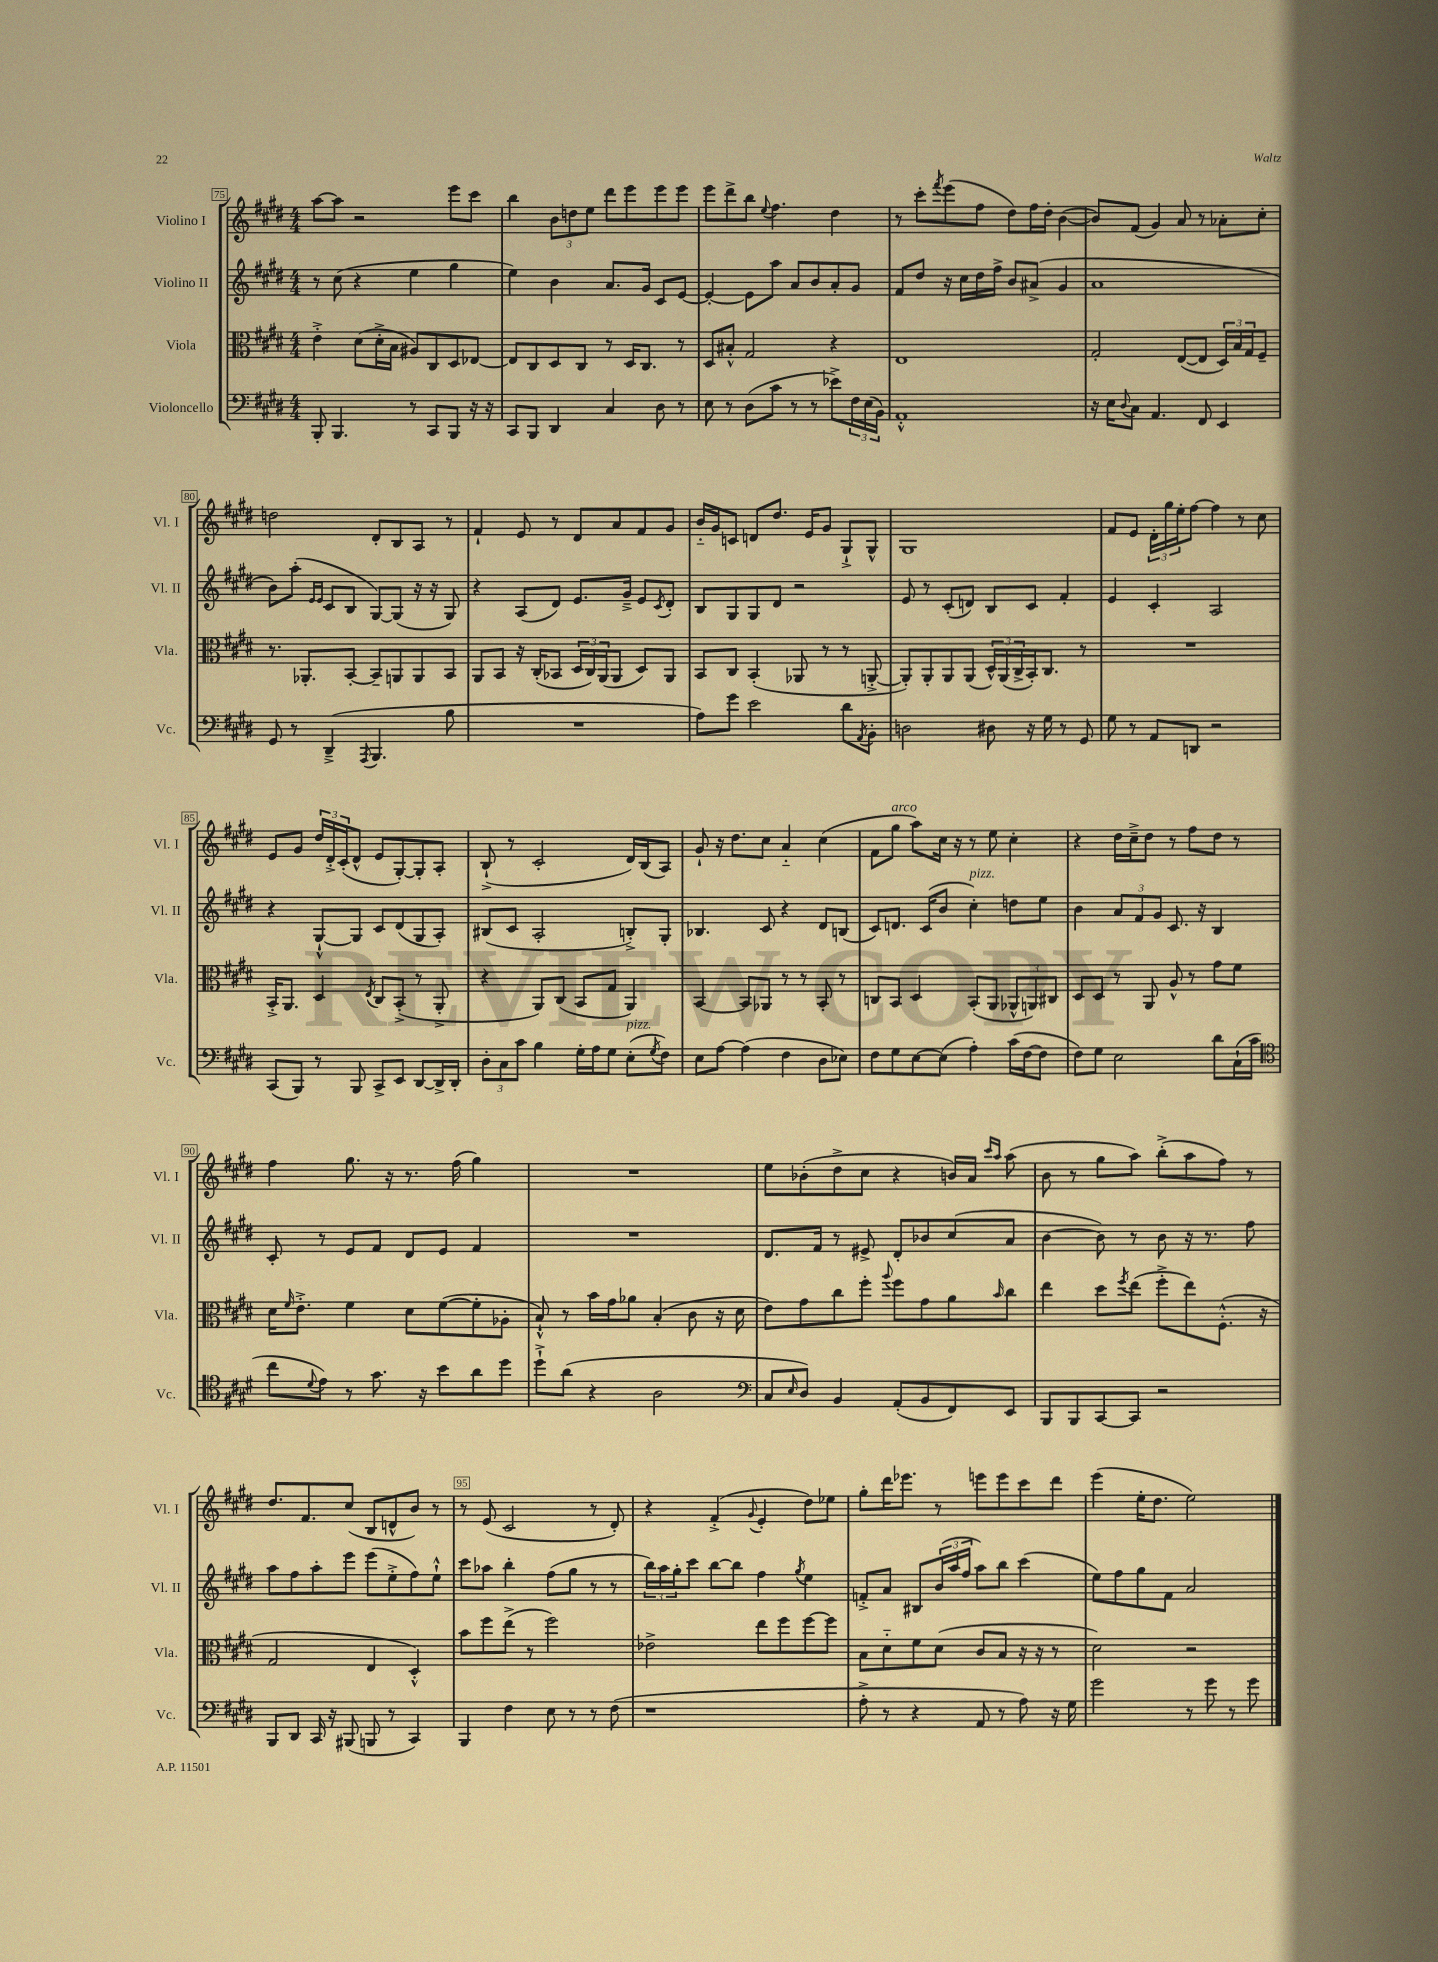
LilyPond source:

<<
\new StaffGroup <<
\new Staff = "s0" \with { instrumentName = "Violino I" shortInstrumentName = "Vl. I" } {
    \clef treble \key e \major \numericTimeSignature \time 4/4
    a''8~ a''8 r2 e'''8 cis'''8 |
    b''4 \tuplet 3/2 { b'8 d''8 e''8 } dis'''8 e'''8 e'''8 e'''8 |
    e'''8 dis'''8-> b''8 \appoggiatura { e''8 } fis''4. dis''4 |
    r8 cis'''8-. \acciaccatura { fis'''8 } e'''8( fis''8 dis''8) fis''16 dis''16-. b'4~( |
    b'8) fis'8( gis'4) a'8 r8 aes'8-. cis''8-. |
    d''2 dis'8-. b8 a8 r8 |
    fis'4-! e'8 r8 dis'8 a'8 fis'8 gis'8 |
    b'16-_ gis'16 c'8 d'8 dis''8. e'16 gis'8 gis8-!-> gis8-^ |
    gis1 |
    fis'8 e'8 \tuplet 3/2 { dis'16-. gis''16 e''16-. } fis''8~ fis''4 r8 cis''8 |
    e'8 gis'8 \tuplet 3/2 { dis''16 dis'16-.-> cis'16-.( } dis'8-^ e'8 gis8~-.) gis8-. a8-. |
    b8-!->( r8 cis'2-. dis'16) b16( a8) |
    gis'8-! r16 dis''8. cis''8 a'4-_ cis''4( |
    fis'8 gis''8^\markup { \italic "arco" } a''8) cis''16 r16 r8 e''8 cis''4-. |
    r4 dis''16 cis''16---> dis''8 r8 fis''8 dis''8 r8 |
    fis''4 gis''8. r16 r8. fis''16( gis''4) |
    R1 |
    e''8 bes'8-.( dis''8-> cis''8 r4 b'16) a'16 \grace { cis'''16 a''16 } a''8( |
    b'8 r8 gis''8 a''8) b''8-.->( a''8 fis''8) r8 |
    dis''8. fis'8. cis''8( b8 d'8-^ b'8) r8 |
    r8 e'8( cis'2 r8 dis'8-.) |
    r4 fis'4-.->( \appoggiatura { gis'8 } e'4-. dis''8) ees''8 |
    gis''8-. dis'''16 ees'''8. r8 e'''8 e'''8 cis'''8 dis'''8 |
    e'''4( e''16-. dis''8. e''2) \bar "|." |
}
\new Staff = "s1" \with { instrumentName = "Violino II" shortInstrumentName = "Vl. II" } {
    \clef treble \key e \major \numericTimeSignature \time 4/4
    r8 cis''8( r4 e''4 gis''4 |
    e''4) b'4 a'8. gis'16 cis'8 e'8~ |
    e'4~-. e'8 a''8 a'8 b'8 a'8-. gis'8 |
    fis'8 dis''8 r16 cis''16 dis''16 fis''16-> b'8 ais'8->( gis'4 |
    a'1 |
    b'8) a''8-.( \grace { e'16 e'16 } cis'8 b8 gis8~) gis8( r16 r16 gis8) |
    r4 a8( dis'8) e'8. gis'16---> e'8 \acciaccatura { cis'8 } dis'8-. |
    b8 gis8 gis8 dis'8 r2 |
    e'8 r8 cis'8-.( d'8) b8 cis'8 fis'4-. |
    e'4 cis'4-. a2 |
    r4 gis8~-!-^ gis8 cis'8 dis'8( gis8 a8-.) |
    bis8( cis'8 a2-. b8-.->) gis8-. |
    bes4. cis'8 r4 dis'8 b8( |
    cis'8) d'8. cis'16( b'8 cis''4-.^\markup { \italic "pizz." }) d''8 e''8 |
    b'4 \tuplet 3/2 { a'8 fis'8 gis'8 } cis'8. r16 b4 |
    cis'8-. r8 e'8 fis'8 dis'8 e'8 fis'4 |
    R1 |
    dis'8. fis'16 r8 eis'8-> dis'8-. bes'8 cis''8( a'8 |
    b'4~ b'8) r8 b'8 r16 r8. fis''8 |
    a''8 fis''8 a''8-. e'''8 e'''8( e''8-.-> fis''8) e''8-!-^ |
    cis'''8 aes''8 b''4-. fis''8( gis''8 r8 r8 |
    \tuplet 3/2 { b''16) a''16 gis''16-. } cis'''8 b''8~ b''8 fis''4 \acciaccatura { gis''8 } e''4 |
    f'8-.-> a'8 bis8 \tuplet 3/2 { b'16( a''16 fis''16 } a''8) b''8 cis'''4( |
    e''8) fis''8 gis''8 fis'8 a'2 \bar "|." |
}
\new Staff = "s2" \with { instrumentName = "Viola" shortInstrumentName = "Vla." } {
    \clef alto \key e \major \numericTimeSignature \time 4/4
    e'4-.-> dis'8( dis'16-.-> b16 ais8) cis8 dis8 ees8~ |
    ees8 cis8 dis8 cis8 r8 dis16 cis8. r8 |
    dis8 bis8-.-^ gis2 r4 |
    e1 |
    gis2-. e8~( e8 \tuplet 3/2 { dis16) b16 gis16 } fis8-- |
    r8. aes,8.-. b,8~-. b,8-- a,8 a,8 b,8 |
    a,8 b,8 r16 cis16-.( bes,8 \tuplet 3/2 { dis16 cis16) a,16( } a,8 dis8) a,8 |
    b,8 cis8 b,4-.( aes,8 r8 r8 a,8~-.-> |
    a,8-.) a,8-. a,8 a,8( \tuplet 3/2 { dis16-^) a,16( cis16-> } b,16-.) cis8. r8 |
    R1 |
    b,16-.-> a,8. dis4 \acciaccatura { e8 } cis8 b,8-.->( r8 a,8-.-> |
    r4 a,8) cis8( b,8 gis8 a,4) |
    b,4~ b,8 aes,8 r8 r8 b,8-. r8 |
    c8 b,8 dis4 b,8-.( a,8 \tuplet 3/2 { aes,8-^ a,8) cis8 } |
    dis8 dis8 r8 a,8 a8-^ r8 gis'8 fis'8 |
    dis'16 \grace { fis'16 } e'8.-.-> fis'4 dis'8 fis'8~( fis'8-. aes8-. |
    b8-!-^) r8 b'16 gis'16 aes'8 b4-.( cis'8 r16 dis'16 |
    e'8) gis'8 cis''8 fis''8-. \appoggiatura { a''8 } fis''8 gis'8 a'8 \grace { b'16 } cis''8 |
    e''4 dis''8 \acciaccatura { fis''8 } e''8( fis''8-.-> e''8) fis8.-.-^( r16 |
    gis2 e4 dis4-.-^) |
    b'8 fis''8 e''8->( r8 fis''2) |
    ees'2-> e''8 fis''8 fis''8~ fis''8 |
    b8 dis'8-_ fis'8 dis'8( cis'8 b8 r16 r16 r8 |
    dis'2) r2 \bar "|." |
}
\new Staff = "s3" \with { instrumentName = "Violoncello" shortInstrumentName = "Vc." } {
    \clef bass \key e \major \numericTimeSignature \time 4/4
    b,,8-. b,,4. r8 cis,8 b,,8 r16 r16 |
    cis,8 b,,8 dis,4 cis4 dis8 r8 |
    e8 r8 dis8( cis'8 r8 r8 ees'8->) \tuplet 3/2 { fis16 e16( b,16) } |
    a,1-.-^ |
    r16 e16 \appoggiatura { dis8 } cis8 a,4. fis,8 e,4 |
    gis,8 r8 dis,4--->( \acciaccatura { a,,8 } b,,4. b8 |
    R1 |
    a8) gis'8 e'2 dis'8 \acciaccatura { a,8 } b,8-. |
    d2 dis8 r16 gis16 r8 gis,8 |
    gis8 r8 a,8 d,8 r2 |
    cis,8( b,,8) r8 b,,8 cis,8-> e,8 dis,8~ dis,16-> dis,16-. |
    \tuplet 3/2 { dis8-. cis8 cis'8 } b4 gis16-. a16 gis8 e8-.^\markup { \italic "pizz." }( \acciaccatura { gis8 } fis8) |
    e8 a8~ a4( fis4 dis8 ees8) |
    fis8 gis8 e8~ e8( a4-.) cis'16( fis16~ fis8 |
    fis8) gis8 e2 dis'8 cis16-!( cis'16 |
    \clef tenor cis''8 \appoggiatura { dis'8 } e'8) r8 gis'8. r16 b'8 a'8 dis''8 |
    dis''8-!-> a'8( r4 a2 |
    \clef bass cis8 \grace { e16 } dis8) b,4 a,8-.( b,8 fis,8) e,8 |
    b,,8 b,,8 cis,8~ cis,8 r2 |
    b,,8 dis,8 cis,16 r16 bis,,8( b,,8 r8 cis,4) |
    b,,4 fis4 e8 r8 r8 fis8( |
    r1 |
    a8-.-> r8 r4 a,8 r8 a8) r16 gis16 |
    gis'2 r8 gis'8 r8 gis'8 \bar "|." |
}
>>
>>
\layout { \context { \Score currentBarNumber = #75 \override BarNumber.break-visibility = ##(#f #t #t) barNumberVisibility = #(every-nth-bar-number-visible 5) \override BarNumber.stencil = #(make-stencil-boxer 0.1 0.3 ly:text-interface::print) } }
